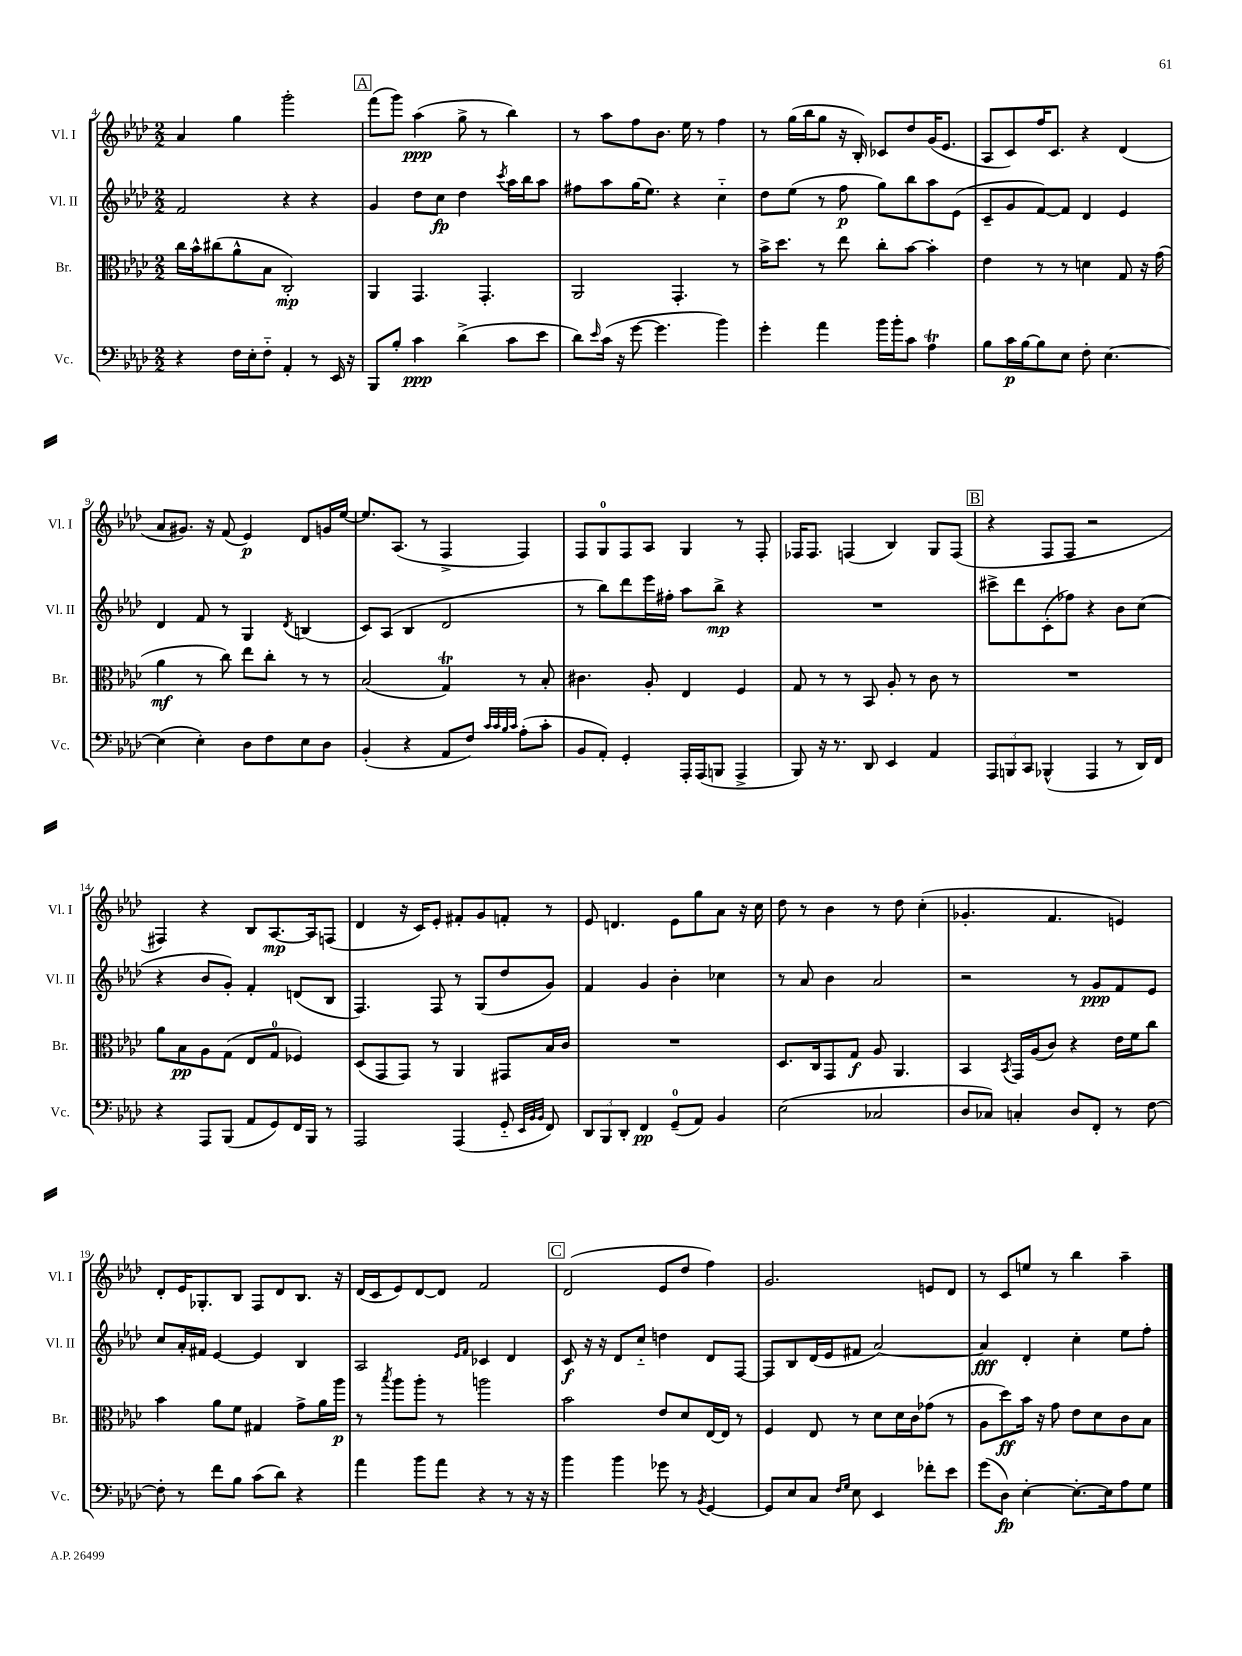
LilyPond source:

<<
\new StaffGroup <<
\new Staff = "s0" \with { instrumentName = "Vl. I" shortInstrumentName = "Vl. I" } {
    \clef treble \key aes \major \numericTimeSignature \time 2/2
    aes'4 g''4 g'''2-. |
    \mark \markup { \box "A" } f'''8( g'''8) aes''4\ppp( g''8-> r8 bes''4) |
    r8 aes''8 f''8 bes'8. ees''16 r8 f''4 |
    r8 g''16( bes''16 g''8 r16 bes16-.) ces'8 des''8 g'16( ees'8. |
    aes8 c'8) f''16 c'8. r4 des'4( |
    aes'8 gis'8.) r16 f'8( ees'4\p) des'8 g'16 ees''16~ |
    ees''8. aes8.( r8 f4-> f4) |
    f8 g8-0 f8 aes8 g4 r8 f8-. |
    fes16 fes8. f4( bes4) g8 f8( |
    \mark \markup { \box "B" } r4 f8 f8 r2 |
    fis4) r4 bes8 aes8.~\mp aes16 f8( |
    des'4 r16 c'16) ees'8-. fis'8-. g'8 f'8-. r8 |
    ees'8 d'4. ees'8 g''8 aes'8 r16 c''16 |
    des''8 r8 bes'4 r8 des''8 c''4-.( |
    ges'4.-. f'4. e'4) |
    des'8-. ees'16 ges8.-. bes8 f8 des'8 bes8. r16 |
    des'16( c'16 ees'8) des'8~ des'8 f'2 |
    \mark \markup { \box "C" } des'2( ees'8 des''8 f''4) |
    g'2. e'8 des'8 |
    r8 c'8 e''8 r8 bes''4 aes''4-- \bar "|." |
}
\new Staff = "s1" \with { instrumentName = "Vl. II" shortInstrumentName = "Vl. II" } {
    \clef treble \key aes \major \numericTimeSignature \time 2/2
    f'2 r4 r4 |
    \mark \markup { \box "A" } g'4 des''8 c''8\fp des''4 \acciaccatura { c'''8 } aes''16 bes''16 aes''8 |
    fis''8 aes''8 g''16( ees''8.) r4 c''4-_ |
    des''8 ees''8( r8 f''8\p g''8) bes''8 aes''8 ees'8( |
    c'8-- g'8 f'8~) f'8 des'4 ees'4 |
    des'4 f'8 r8 g4 \acciaccatura { des'8 } b4( |
    c'8) aes8( bes4 des'2 |
    r8 bes''8) des'''8 ees'''16 fis''16-. aes''8 bes''8->\mp r4 |
    R1 |
    \mark \markup { \box "B" } cis'''8-> des'''8 c'8-.( fes''8) r4 bes'8 c''8( |
    r4 bes'8 g'8-.) f'4-. d'8( bes8 |
    f4.) f8 r8 g8( des''8 g'8) |
    f'4 g'4 bes'4-. ces''4 |
    r8 aes'8 bes'4 aes'2 |
    r2 r8 g'8\ppp f'8 ees'8 |
    c''8 aes'16-. fis'16 ees'4~ ees'4 bes4 |
    aes2 \grace { ees'16 f'16 } ces'4 des'4 |
    \mark \markup { \box "C" } c'8\f r16 r16 des'8 c''8-_ d''4 des'8 f8~ |
    f8 bes8 des'16( ees'16 fis'8 aes'2~) |
    aes'4\fff des'4-. c''4-. ees''8 f''8-. \bar "|." |
}
\new Staff = "s2" \with { instrumentName = "Br." shortInstrumentName = "Br." } {
    \clef alto \key aes \major \numericTimeSignature \time 2/2
    c''16 bes'16-^ cis''8( aes'8-^ bes8 c2-.\mp) |
    \mark \markup { \box "A" } aes,4 g,4. g,4.-. |
    aes,2 g,4.-. r8 |
    bes'16-> des''8. r8 ees''8 c''8-. bes'8~ bes'4-. |
    ees'4 r8 r8 d'4 g8 r16 g'16( |
    aes'4\mf r8 c''8) ees''8 c''8-. r8 r8 |
    bes2( g4\trill) r8 bes8-. |
    cis'4. aes8-. ees4 f4 |
    g8 r8 r8 bes,8 aes8-. r8 c'8 r8 |
    \mark \markup { \box "B" } R1 |
    aes'8 bes8\pp aes8 g8( ees8 g8-0 fes4) |
    des8( g,8 g,8) r8 aes,4 gis,8 bes16 c'16 |
    R1 |
    des8. c16 g,8 g8\f aes8 aes,4. |
    bes,4 \acciaccatura { bes,8 } g,16 aes16( c'8) r4 ees'16 f'16 c''8 |
    bes'4 aes'8 f'8 gis4 g'8-> aes'16 aes''16\p |
    r8 \acciaccatura { bes''8 } aes''8 aes''8-. r8 a''2 |
    \mark \markup { \box "C" } bes'2 ees'8 des'8 ees16~ ees16 r8 |
    f4 ees8 r8 des'8 des'16 c'16 ges'8( r8 |
    aes8 des''8\ff) bes'16 r16 g'8 ees'8 des'8 c'8 bes8 \bar "|." |
}
\new Staff = "s3" \with { instrumentName = "Vc." shortInstrumentName = "Vc." } {
    \clef bass \key aes \major \numericTimeSignature \time 2/2
    r4 f16 ees16-. f8-_ aes,4-. r8 ees,16 r16 |
    \mark \markup { \box "A" } bes,,8 bes8-. c'4\ppp des'4->( c'8 ees'8 |
    des'8) \grace { ees'16 } c'16( r16 g'8~ g'4. bes'4) |
    g'4-. aes'4 bes'16 bes'16-. c'8 aes4\trill |
    bes8 c'16\p bes16~ bes8 ees8 f8-. ees4.~ |
    ees4( ees4-.) des8 f8 ees8 des8 |
    bes,4-.( r4 aes,8 f8) \grace { c'32 c'32 bes32 c'32 } aes8-.( c'8-. |
    bes,8 aes,8-.) g,4-. aes,,16-. aes,,16( b,,8 aes,,4-> |
    bes,,8) r16 r8. des,8 ees,4 aes,4 |
    \mark \markup { \box "B" } \tuplet 3/2 { aes,,8 b,,8 c,8 } bes,,4-^( aes,,4 r8 des,16) f,16 |
    r4 aes,,8 bes,,8( aes,8 g,8) f,16 bes,,16 r8 |
    aes,,2 aes,,4( g,8-_ \grace { ees,32 bes,32 bes,32 } f,8) |
    \tuplet 3/2 { des,8 bes,,8 des,8-. } f,4\pp g,8-0--( aes,8) bes,4 |
    ees2( ces2 |
    des8 ces8) c4-. des8 f,8-. r8 f8~ |
    f8-. r8 f'8 bes8 c'8( des'8) r4 |
    aes'4 bes'8 aes'8 r4 r8 r16 r16 |
    \mark \markup { \box "C" } bes'4 bes'4 ges'8 r8 \acciaccatura { bes,8 } g,4~ |
    g,8 ees8 c8 \grace { f16 g16 } ees8 ees,4 fes'8-. ees'8 |
    g'8( des8\fp) ees4~-. ees8.~-. ees16 aes8 g8 \bar "|." |
}
>>
>>
\layout { \context { \Score currentBarNumber = #4 } }
